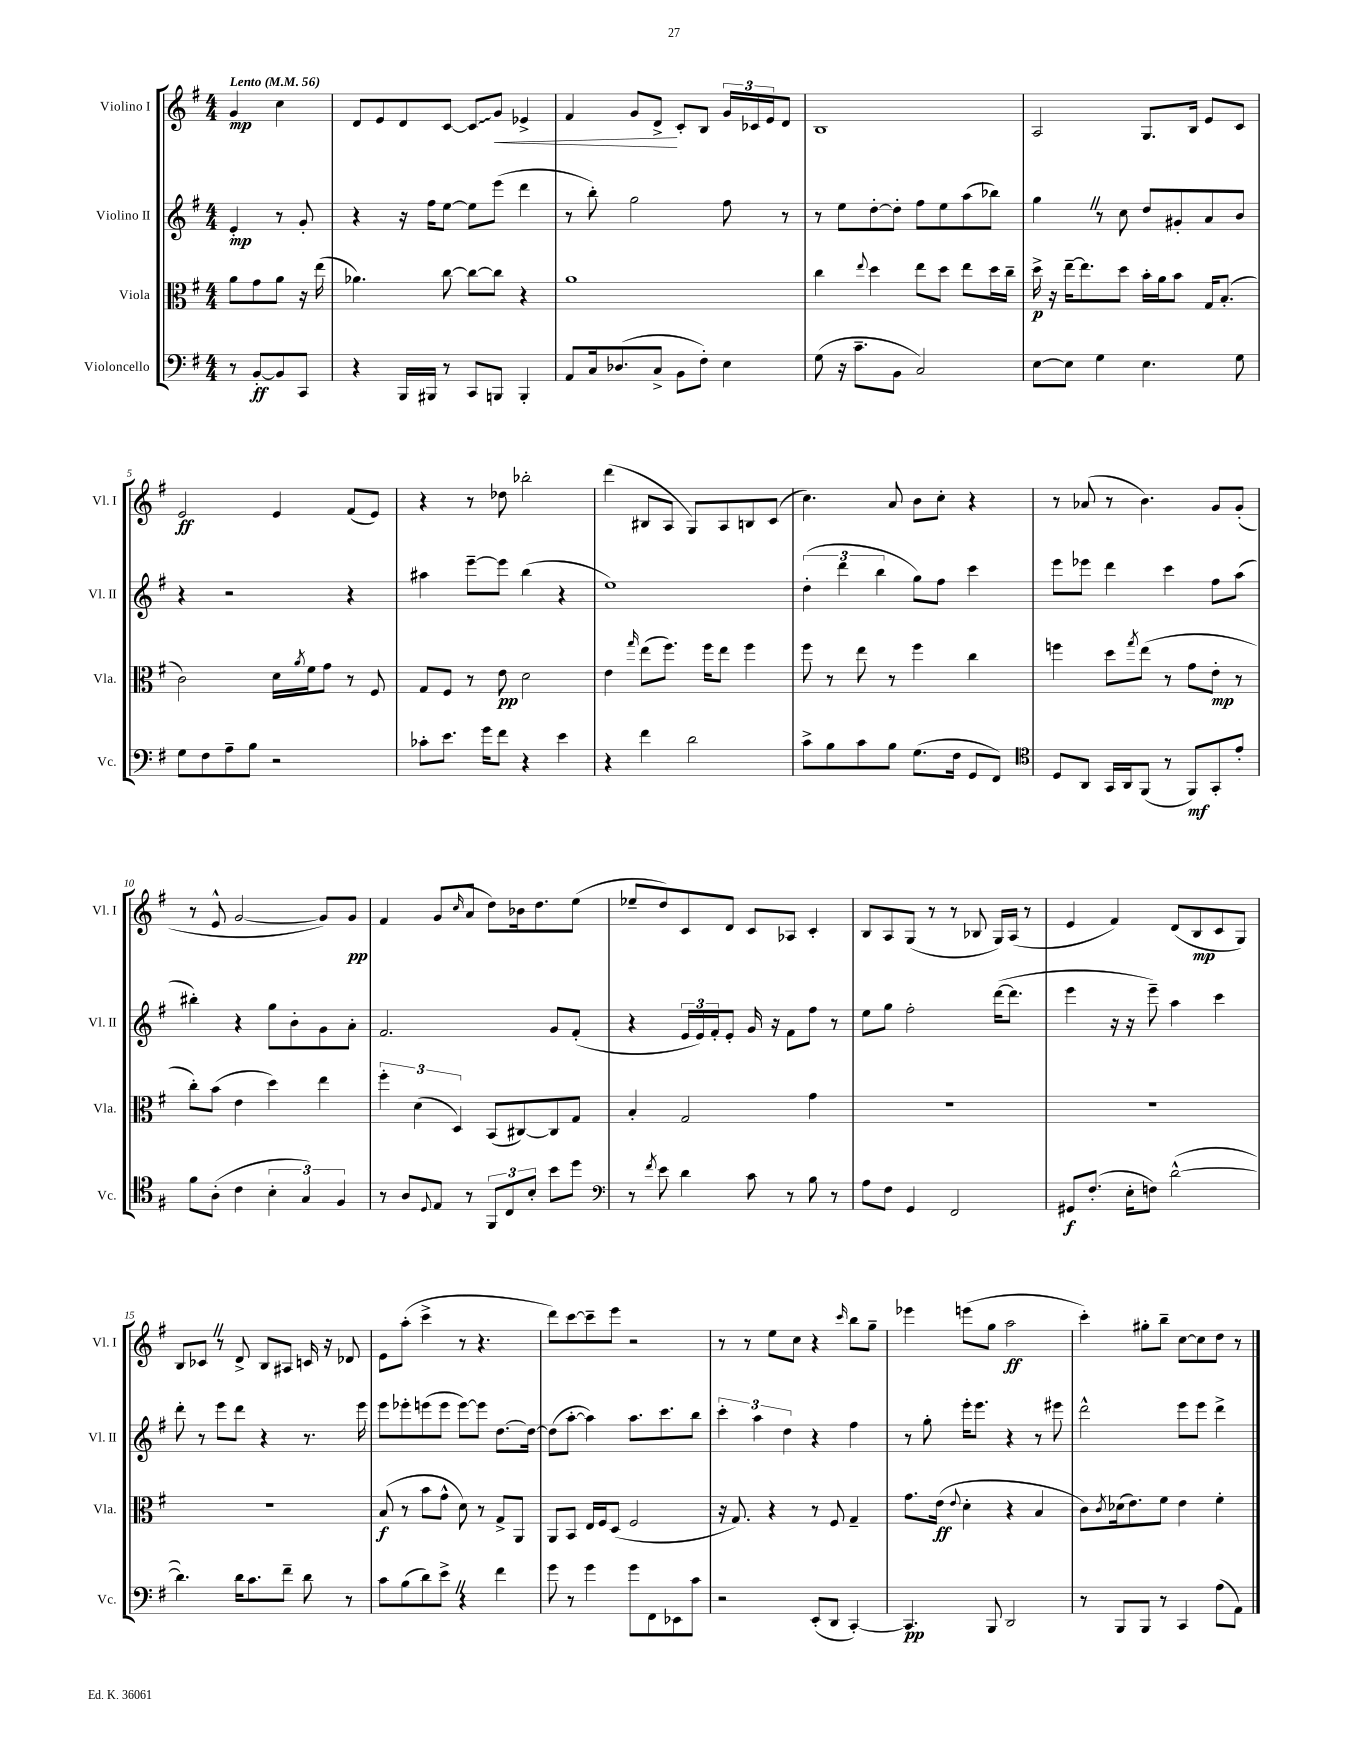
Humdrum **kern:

**kern	**kern	**kern	**kern
*staff4	*staff3	*staff2	*staff1
*clefF4	*clefC3	*clefG2	*clefG2
*k[f#]	*k[f#]	*k[f#]	*k[f#]
*M4/4	*M4/4	*M4/4	*M4/4
*MM56	*MM56	*MM56	*MM56
8r	8a\L	4e'/	4g/
[8BB'/L	8g\	.	.
8BB/]	8a\J	8r	4cc\
8CC/J	16r	8g'/	.
.	(16ee\	.	.
=	=	=	=
4r	4.a-\)	4r	8d/L
.	.	.	8e/
16BBB/LL	.	16r	8d/
16BBB#/JJ	.	16ff#\LK	.
8r	[8cc\	[8ee\J	[8c/J
8CC/L	8cc\_L	8ee\]L	8c/]L
8BBB/J	8cc\]J	(8eee\J	8g/J
4BBB'/	4r	4ddd\	4e-^/
=	=	=	=
8AA/L	1a	8r	4f#/
16C/k	.	8bb'\)	.
(8.D-/	.	.	.
.	.	2gg\	8g/L
8C^/J	.	.	8d^/J
8BB\L	.	.	8c'/L
8F#'\J)	.	.	8B/J
4E\	.	8ff#\	24g/LL
.	.	.	24c-/
.	.	.	24e/J
.	.	8r	8d/J
=	=	=	=
(8G\	4cc\	8r	1B
16r	.	8ee\L	.
8.c~\L	.	.	.
.	8qqee/	.	.
.	4dd\	[8dd'\	.
8BB\J	.	8dd'\]J	.
2C/)	8ee\L	8ff#\L	.
.	8dd\J	8ee\	.
.	8ee\L	(8aa\	.
.	16dd\L	8bb-\J)	.
.	16cc~\JJ	.	.
=	=	=	=
[8E\L	16dd^\	4gg\	2A/
.	16r	.	.
8E\]J	[16ee~\LK	.	.
.	8.ee\]	.	.
4G\	.	8r	.
.	8dd\J	8cc\	.
4.E\	16b'\LL	8dd/L	8.G/L
.	16a\J	.	.
.	8b\J	8g#'/	.
.	.	.	16B/Jk
.	16G/LK	8a/	8e/L
.	(8.B'/J	.	.
8G\	.	8b/J	8c/J
=	=	=	=
8G\L	2c\)	4r	2e/
8F#\	.	.	.
8A~\	.	2r	.
8B\J	.	.	.
2r	16d\LL	.	4e/
.	8qa/	.	.
.	16f#\J	.	.
.	8g\J	.	.
.	8r	4r	(8f#/L
.	8F#/	.	8e/J)
=	=	=	=
8c-'\L	8G/L	4aa#\	4r
8.e\J	8F#/J	.	.
.	8r	[8eee~\L	8r
16g\LK	.	.	.
8f#\J	8e\	8eee\]J	8dd-\
4r	2d\	(4bb\	2bb-'\
4e\	.	4r	.
=	=	=	=
4r	4e\	1ee)	(4ddd\
.	16qqgg/	.	.
4f#\	(8ee\L	.	8B#/L
.	8.ff#\J)	.	8A/J
2d\	.	.	8G/L)
.	16ff#\LK	.	.
.	8ee\J	.	8A/
.	4ff#\	.	8B/
.	.	.	(8c/J
=	=	=	=
8c^\L	8ff#\	(6dd'\	4.cc\)
8B\	8r	.	.
.	.	6ddd\	.
8c\	8ee\	.	.
.	.	6bb\	.
8B\J	8r	.	8a/
(8.G\L	4ff#\	8gg\L)	8b\L
.	.	8ff#\J	8cc'\J
16F#\Jk	.	.	.
8GG/L	4cc\	4ccc\	4r
8FF#/J)	.	.	.
=	=	=	=
*clefC4	*	*	*
8D/L	4ff\	8eee\L	8r
8AA/J	.	8eee-\J	(8a-/
16GG/LL	8dd\L	4ddd\	8r
16AA/J	.	.	.
.	8qgg/	.	.
(8FF#/J	(8ee\J	.	4.b\)
8r	8r	4ccc\	.
8FF#/L)	8g\L	.	.
8GG'/	8e'\J	8ff#\L	8g/L
8e'/J	8r	(8aa\J	(8g'/J
=	=	=	=
8f#\L	8cc'\L)	4bb#'\)	8r
(8A'\J	(8b\J	.	8e^^/
4c\	4e\	4r	[2g/
6B'\	4dd\)	8gg\L	.
.	.	8b'\	.
6G/)	.	.	.
.	4ee\	8g\	8g/]L)
6F#/	.	.	.
.	.	8a'\J	8g/J
=	=	=	=
8r	6ff#'\	2.f#/	4f#/
8A/L	.	.	.
.	(6d\	.	.
8qqD/	.	.	.
8E/J	.	.	(8g/L
.	6D/)	.	.
.	.	.	16qqcc/
8r	.	.	8a/J
12FF#/L	(8BB/L	.	8dd\L)
12C/	.	.	.
.	[8C#/)	.	16b-\k
12B'/J	.	.	.
.	.	.	8.dd\
8b\L	8C#/]	8g/L	.
8dd\J	8G/J	(8f#'/J	(8ee\J
=	=	=	=
*clefF4	*	*	*
8r	4B'/	4r	8ee-~/L
8qf#/	.	.	.
8e\	.	.	8dd/)
4d\	2G/	24e/LL	8c/
.	.	24e/)	.
.	.	24f#'/J	.
.	.	8e'/J	8d/J
8c\	.	16g/	8c/L
.	.	16r	.
8r	.	8f#\L	8A-/J
8B\	4g\	8ff#\J	4c'/
8r	.	8r	.
=	=	=	=
8A\L	1r	8ee\L	8B/L
8F#\J	.	8gg\J	8A/
4GG/	.	2ff#'\	(8G/J
.	.	.	8r
2FF#/	.	.	8r
.	.	.	8B-/
.	.	([16ddd\LK	16G/LL)
.	.	8.ddd\]J	(16A/JJ
.	.	.	8r
=	=	=	=
8GG#/L	1r	4eee\	4e/
(8.F#'/J	.	.	.
.	.	16r	4f#/)
16E'\LK	.	16r	.
8F\J)	.	8eee~\)	.
([2d^^\	.	4aa\	(8d/L
.	.	.	8B/
.	.	4ccc\	8c/
.	.	.	8G/J)
=	=	=	=
4.d\])	1r	8ddd'\	8B/L
.	.	8r	8c-/J
.	.	8eee\L	8r
16d\LK	.	8ddd\J	8d^/
8.c\	.	.	.
.	.	4r	8B/L
8f#~\J	.	.	8A#/J
8d\	.	8.r	16c/
.	.	.	16r
8r	.	.	8d-/
.	.	16eee\	.
=	=	=	=
8c\L	(8B/	8eee\L	8e\L
(8B\	8r	8eee-'\	(8aa'\J
8d\)	8b\L	(8eee\	4ccc^\
8e^\J	8g^^\J	8eee\J	.
4r	8d\)	[8eee\L)	8r
.	8r	8eee\]J	4.r
4f#\	8G^/L	[8.dd\L	.
.	8AA/J	.	.
.	.	16dd\_Jk	.
=	=	=	=
8g\	8AA/L	(8dd\]L	8ddd\L)
8r	8BB/J	[8aa'\J	[8ccc\
4g\	16E/LL	4aa\])	8ccc~\]
.	16F#/J	.	.
.	(8D/J	.	8eee\J
8g\L	2F#/	8.aa\L	2r
8FF#\	.	.	.
.	.	8.ccc\	.
8EE-\	.	.	.
8c\J	.	8bb\J	.
=	=	=	=
2r	16r	6ccc'\	8r
.	8.G/)	.	.
.	.	.	8r
.	.	6aa\	.
.	4r	.	8ee\L
.	.	6dd\	.
.	.	.	8cc\J
(8EE'/L	8r	4r	4r
8DD/J	8F#/	.	.
.	.	.	16qqccc/
[4CC'/)	4G~/	4ff#\	8bb\L
.	.	.	8gg~\J
=	=	=	=
4.CC/]	8.g\L	8r	4eee-\
.	.	8gg'\	.
.	(16e\Jk	.	.
.	8qqe/	.	.
.	4d'\	16eee'\LK	(8eee\L
.	.	8.eee\J	.
8BBB/	.	.	8gg\J
2DD/	4r	4r	2aa\
.	4B/	8r	.
.	.	8eee#\	.
=	=	=	=
8r	8c\L)	2ddd^^\	4ccc'\)
.	8qc/	.	.
8BBB/L	(16d-\k	.	.
.	8.e\)	.	.
8BBB/J	.	.	8gg#'\L
8r	8f#\J	.	8bb~\J
4CC/	4e\	8eee\L	[8cc\L
.	.	8eee\J	8cc\]
(8A\L	4f#'\	4ddd^\	8dd\J
8AA\J)	.	.	8r
==	==	==	==
*-	*-	*-	*-
